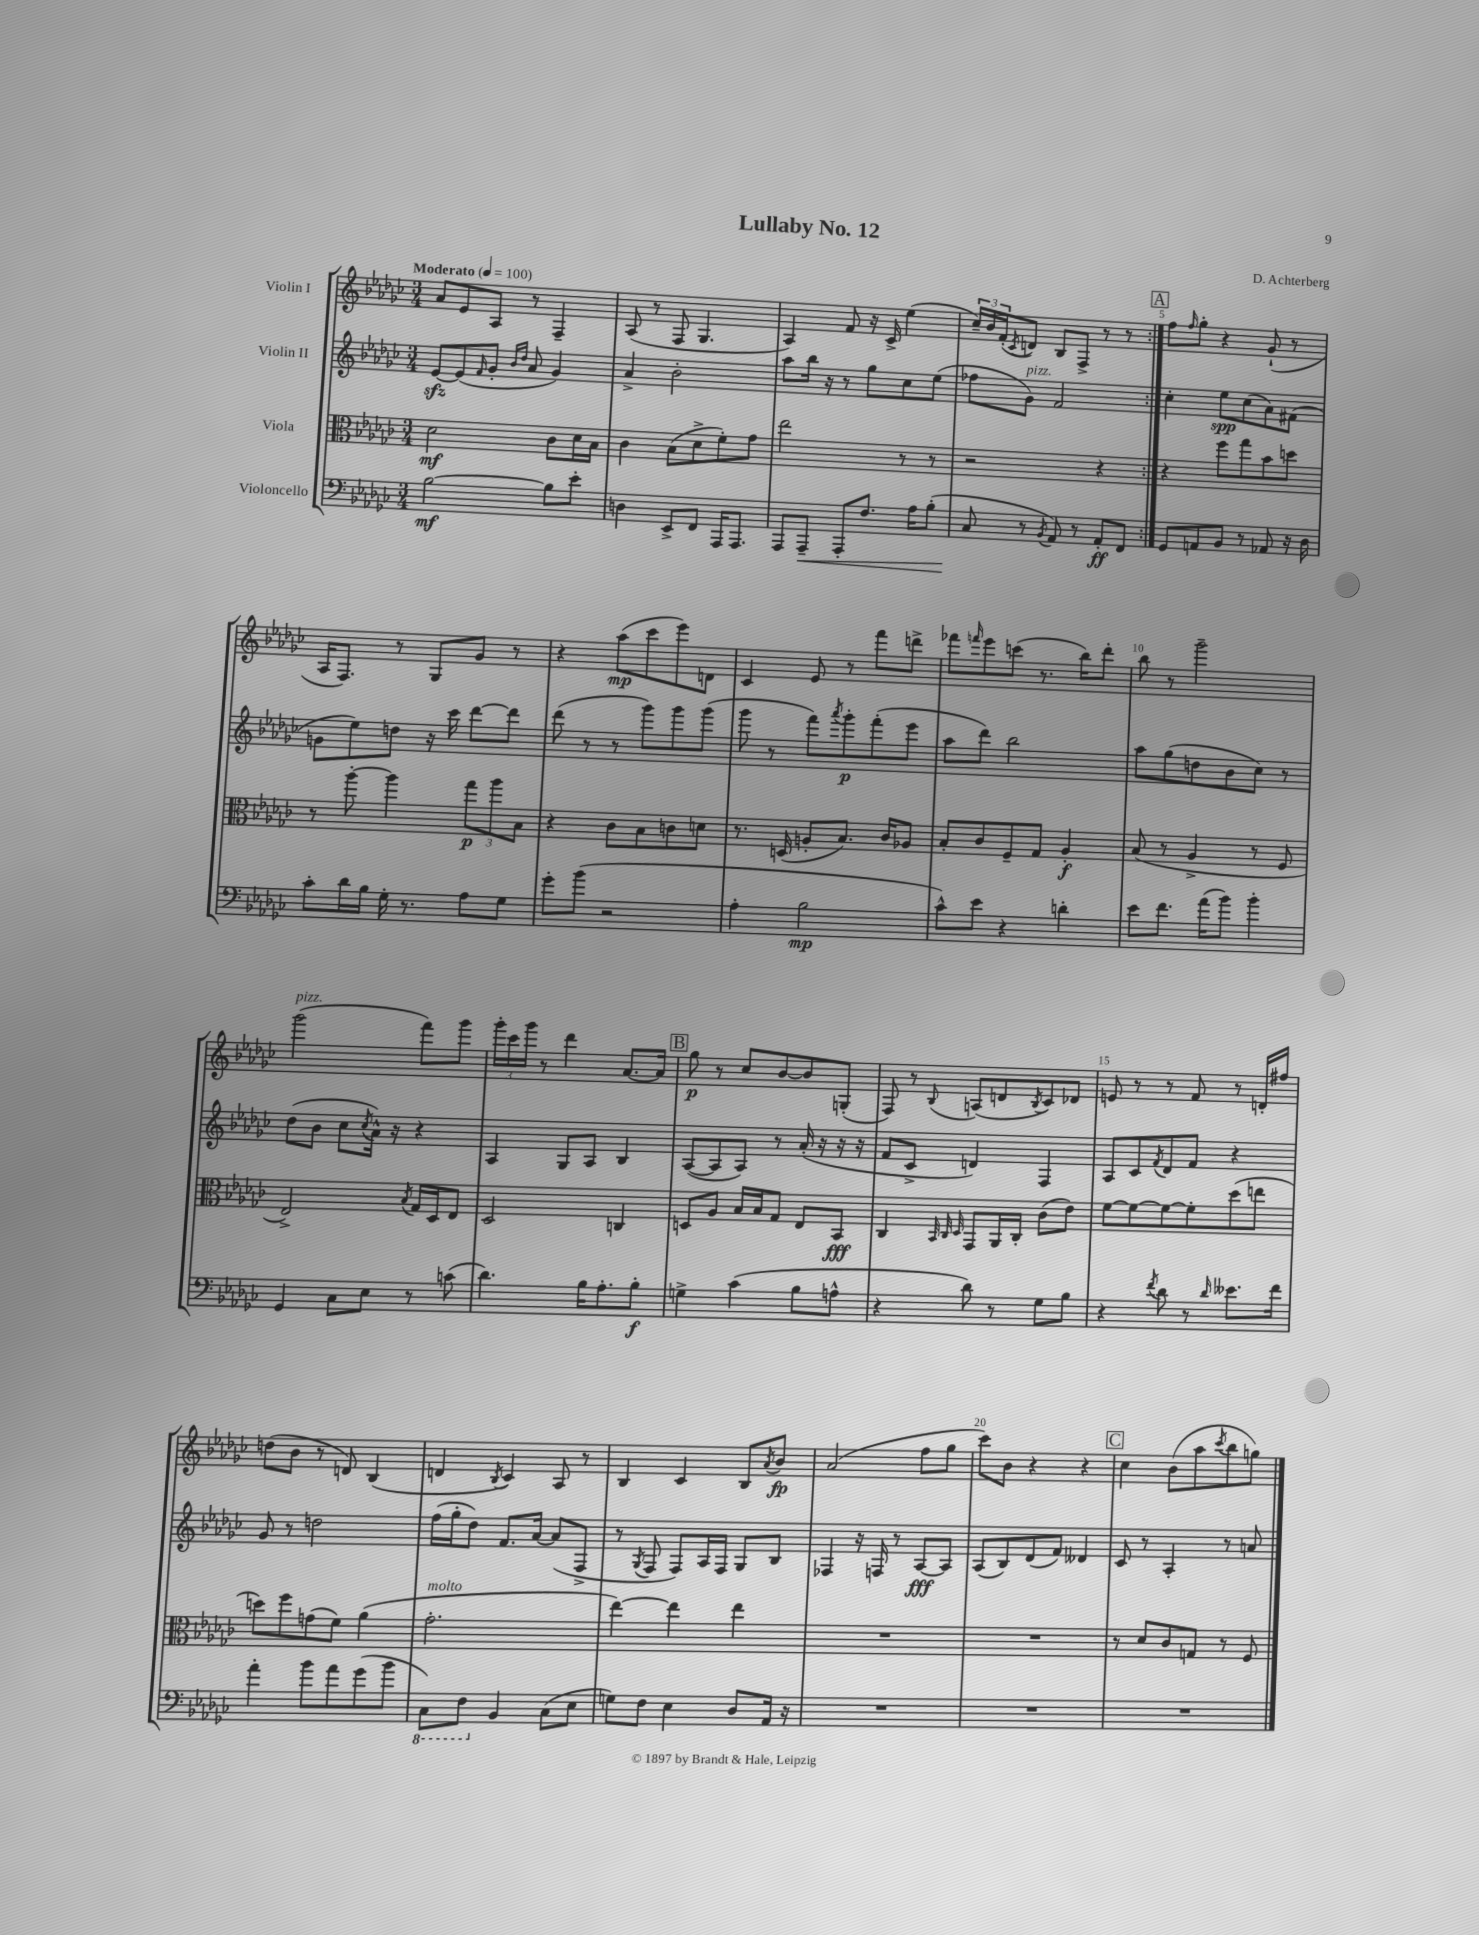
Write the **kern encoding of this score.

**kern	**kern	**kern	**kern
*staff4	*staff3	*staff2	*staff1
*clefF4	*clefC3	*clefG2	*clefG2
*k[b-e-a-d-g-c-]	*k[b-e-a-d-g-c-]	*k[b-e-a-d-g-c-]	*k[b-e-a-d-g-c-]
*M3/4	*M3/4	*M3/4	*M3/4
*MM100	*MM100	*MM100	*MM100
[2B-	2d-	[8e-	8a-
.	.	(8e-]	8e-
.	.	16qqf	.
.	.	8g-'	8A-
.	.	16qqb-	.
.	.	16qqdd-	.
.	.	8a-	8r
8B-]	8c-	4g-)	4F~
8e-'	16d-	.	.
.	16B-	.	.
=	=	=	=
4D	4c-	4a-^	(8A-
.	.	.	8r
8EE-^	(8B-	2b-'	8F
8FF	8d-^	.	4.G-
16AAA-	8f')	.	.
8.AAA-	.	.	.
.	8g-	.	.
=	=	=	=
8AAA-	2ee-	8aa-	4A-)
8AAA-~	.	16bb-	.
.	.	16r	.
8AAA-'	.	8r	8f
8.F	.	8gg-	16r
.	.	.	16c-^
.	8r	8cc-	(4ee-
16A-	.	.	.
(8B-'	8r	(8ee-	.
=	=	=	=
8C-	2r	8ff-	24cc-~)
.	.	.	24b-
.	.	.	(24f'
.	.	.	8qc-
8r	.	8g-)	8d)
8qBB-	.	.	.
8AA-)	.	2f	8B-
8r	.	.	8F^
8AA-'	4r	.	8r
8FF	.	.	8r
=:|!	=:|!	=:|!	=:|!
8GG-	4r	4cc-'	8ff
.	.	.	16qqff
8AA	.	.	8gg-'
8BB-	8ff	8ee-	4r
8r	8gg-	(8cc-	.
8AA-	8b-	8a-)	(8g-`
16r	8dd	(8f#	8r
16D-	.	.	.
=	=	=	=
8c-'	8r	8g	16A-
.	.	.	8.F)
16d-	[8aa-'	8ee-)	.
16B-	.	.	.
16G-'	4aa-]	8dd	8r
8.r	.	.	.
.	.	16r	8G-
.	.	16ccc-	.
8A-	12gg-	[8ddd-	8g-
.	12aa-	.	.
8G-	.	8ddd-]	8r
.	12B-	.	.
=	=	=	=
8g-'	4r	(8ddd-	4r
(8b-	.	8r	.
2r	8c-	8r	(8aa-
.	8B-	8ggg-)	8ccc-
.	8c	8ggg-	8eee-)
.	8d	(8ggg-	8d
=	=	=	=
4A-'	8.r	8ggg-	4c-
.	.	8r	.
.	(16D	.	.
2B-	8A'	8fff)	8e-
.	.	8qaaa-	.
.	8.B-)	8ggg-'	8r
.	.	(8fff'	8fff
.	16c-	.	.
.	8A-	8eee-	8ddd^
=	=	=	=
8c-^^)	8B-'	8aa-	8fff-
.	.	.	16qqfff
8e-	8c-	8ddd-)	8eee-
4r	8F~	2bb-	(8ccc
.	8G-	.	8.r
4d'	4A-'	.	.
.	.	.	16bb-)
.	.	.	8ddd-'
=	=	=	=
8e-	(8B-	8aa-	8bb-
8.f	8r	(8gg-	8r
.	4A-^	8dd	2ggg-~
(16a-	.	.	.
8b-)	.	8b-	.
4b-'	8r	8cc-)	.
.	8F	8r	.
=	=	=	=
4GG-	2E-^)	(8dd-	(2ggg-
.	.	8b-	.
8C-	.	8cc-	.
.	.	8qcc-	.
8E-	.	16a-^^)	.
.	.	16r	.
.	8qB-	.	.
8r	16G-	4r	8fff)
.	16D-	.	.
(8c	8E-	.	8ggg-
=	=	=	=
4.d-)	2D-	4A-	24ggg-'
.	.	.	24ccc-
.	.	.	24ggg-
.	.	.	8r
.	.	8G-	4ddd-
16B-	.	8A-	.
8.A-'	.	.	.
.	4C	4B-	[8.a-
8B-'	.	.	.
.	.	.	16a-]
=	=	=	=
4G^	8D	([8A-	8gg-
.	8A-	8A-]	8r
(4c-	16B-	8A-)	8cc-
.	16B-	.	.
.	8G-	8r	[8b-
8B-	8E-	(16a-'	8b-]
.	.	16r	.
8A^^	8BB-	16r	(8G'
.	.	16r	.
=	=	=	=
4r	4C-	8f	8F)
.	.	8c-^	8r
.	32qqBB-	.	.
.	32qqC-	.	.
.	32qqD-	.	8qqB-
8d-)	8GG-	4d)	(8A
8r	16AA-	.	8d
.	16C-'	.	.
.	.	.	8qB-
8G-	(8c-	4F	8c-)
8B-	8e-)	.	8d-
=	=	=	=
4r	[8f	8A-	8e
.	8f_	8c-	8r
8qf	.	8qf	.
8d-	8f_	8d-	8r
8r	8f']	8f	8f
16qqd-	.	.	.
8.e--	(8dd-	4r	8r
.	8ee	.	16d'
16f	.	.	16ff#
=	=	=	=
4a-'	8dd)	8g-	(8dd
.	8ff	8r	8b-
8b-	(8g	2dd	8r
8a-	8f)	.	8d)
(8g-	(4a-	.	(4B-
8b-	.	.	.
=	=	=	=
8CC-)	2.g-'	(16ff	4d
.	.	16gg-'	.
8FF	.	8dd-)	.
.	.	.	8qB-
4BB-	.	8.f	4c-)
.	.	[16a-	.
(8C-	.	(8a-]	8A-
8E-	.	8F^	8r
=	=	=	=
8G)	[4ee-)	8r	4B-
.	.	8qG-	.
8F	.	8F	.
4E-	4ee-]	8F)	4c-
.	.	16A-	.
.	.	16F	.
8D-	4ee-	8G-	8B-
.	.	.	8qa-
16AA-	.	8B-	8b-
16r	.	.	.
=	=	=	=
2.r	2.r	4F-	(2a-
.	.	16r	.
.	.	16F	.
.	.	8r	.
.	.	[8A-	8ff
.	.	8A-]	8gg-
=	=	=	=
2.r	2.r	(8A-	8ccc-)
.	.	8B-)	8b-
.	.	(8d-	4r
.	.	8f)	.
.	.	4d--	4r
=	=	=	=
2.r	8r	8c-	4cc-
.	8d-	8r	.
.	8c-	4A-'	(8b-
.	8G	.	8aa-
.	.	.	8qccc-
.	8r	8r	8bb-
.	8F	8a	8gg)
==	==	==	==
*-	*-	*-	*-
